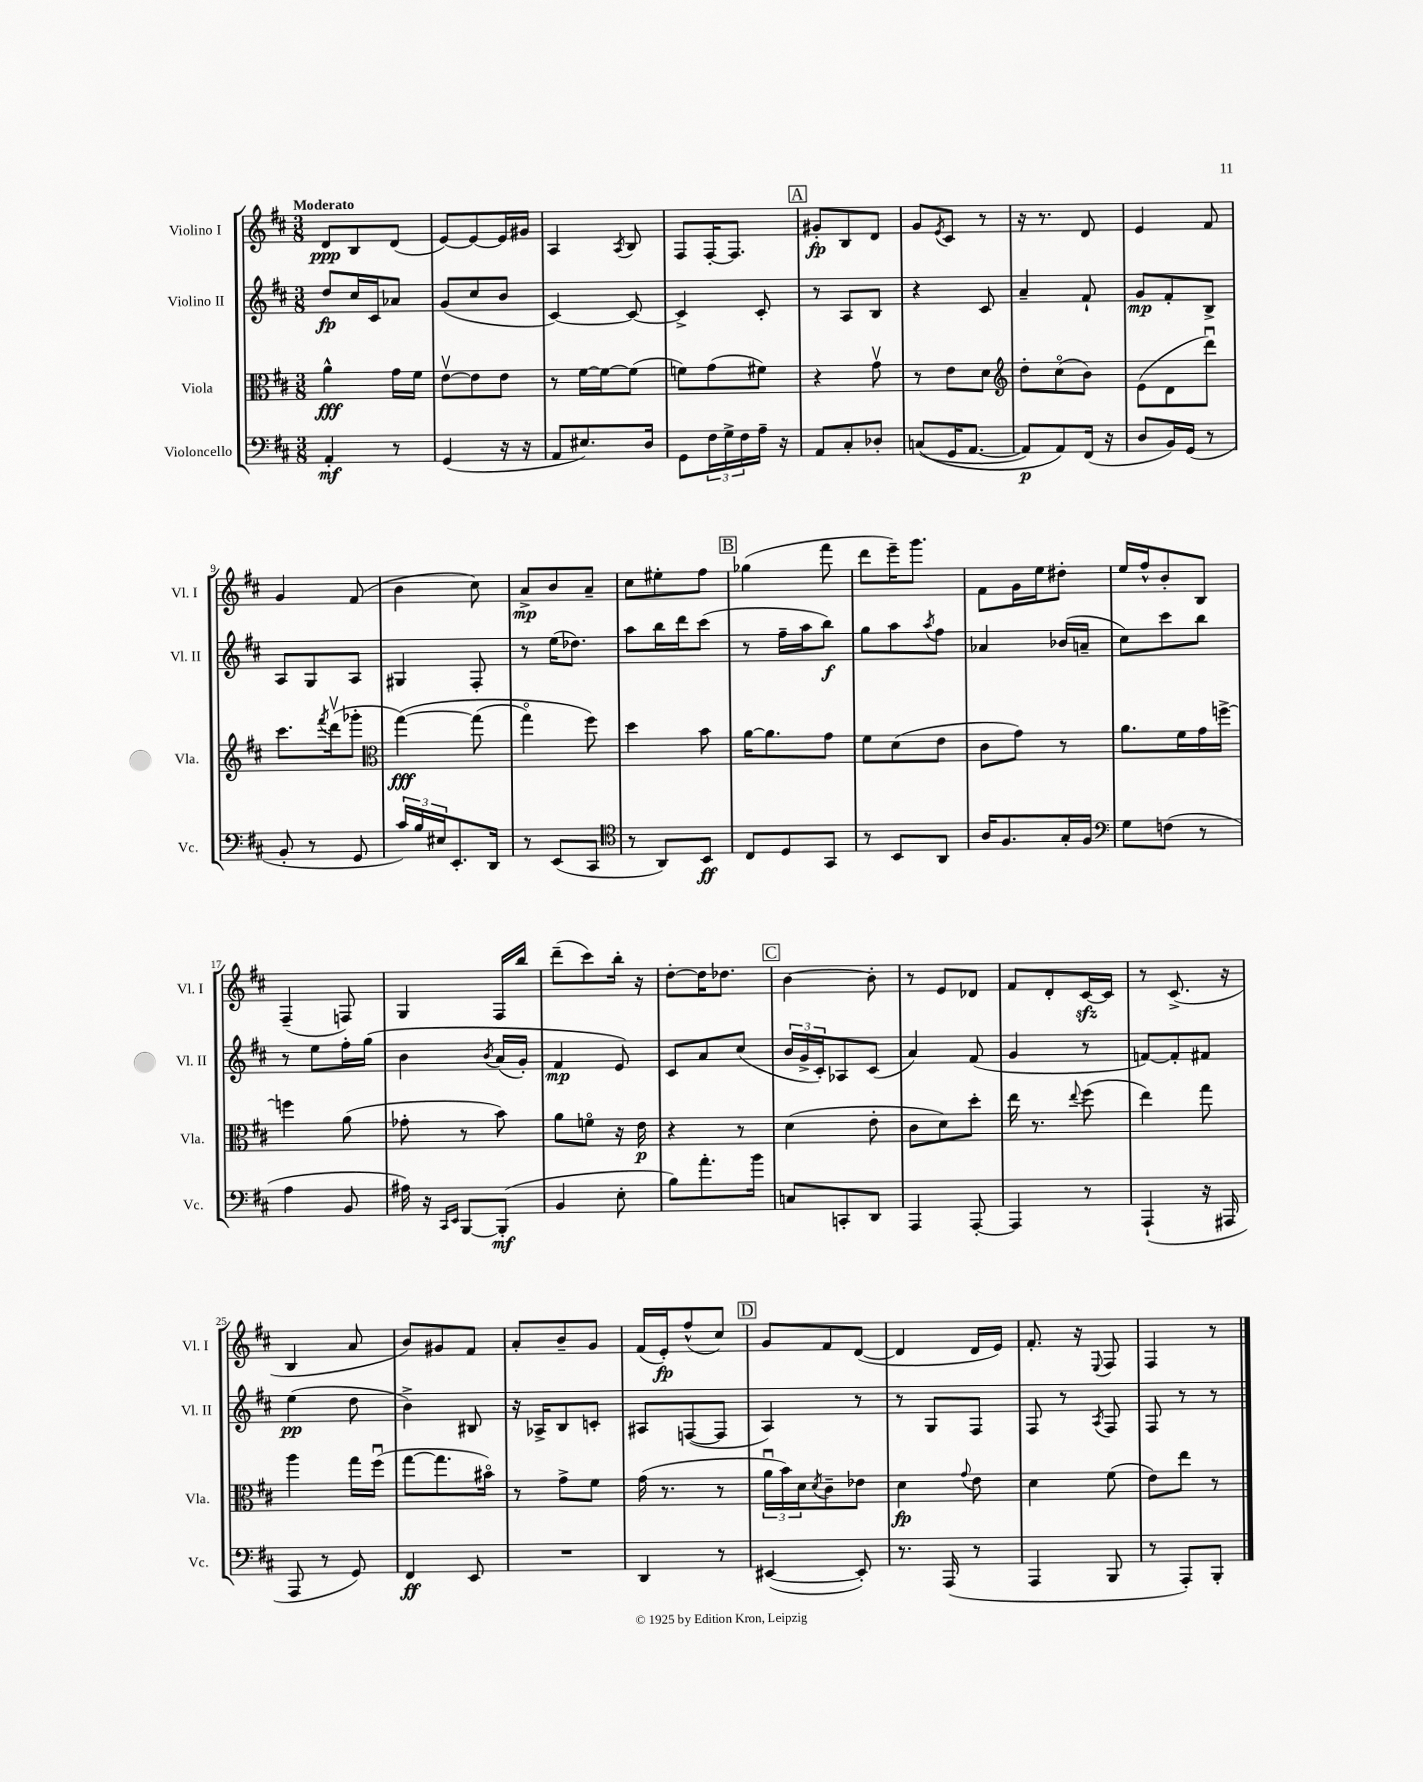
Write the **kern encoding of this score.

**kern	**dynam	**kern	**dynam	**kern	**dynam	**kern	**dynam
*part4	*part4	*part3	*part3	*part2	*part2	*part1	*part1
*staff4	*staff4	*staff3	*staff3	*staff2	*staff2	*staff1	*staff1
*I"Violoncello	*	*I"Viola	*	*I"Violino II	*	*I"Violino I	*
*I'Vc.	*	*I'Vla.	*	*I'Vl. II	*	*I'Vl. I	*
*clefF4	*	*clefC3	*	*clefG2	*	*clefG2	*
*k[f#c#]	*	*k[f#c#]	*	*k[f#c#]	*	*k[f#c#]	*
*M3/8	*	*M3/8	*	*M3/8	*	*M3/8	*
=1	=1	=1	=1	=1	=1	=1	=1
!	!	!	!	!	!	!LO:TX:a:B:t=Moderato	!
4AA'/	mf	4a^^\	fff	8dd/L	fp	8d/L	ppp
.	.	.	.	16cc#/L	.	8B/	.
.	.	.	.	16c#/J	.	.	.
8r	.	16g\LL	.	8a-X/J	.	(8d/J	.
.	.	16f#\JJ	.	.	.	.	.
=2	=2	=2	=2	=2	=2	=2	=2
(4GG/	.	[8ev\L	.	(8g/L	.	[8e/L)	.
.	.	8e\]	.	8cc#/	.	8e/_	.
16r	.	8e\J	.	8b/J	.	16e/L]	.
16r	.	.	.	.	.	16g#X/JJ	.
=3	=3	=3	=3	=3	=3	=3	=3
8AA/L	.	8r	.	[4c#/)	.	4A/	.
8.E#X/)	.	[16f#\LL	.	.	.	.	.
.	.	16f#\J_	.	.	.	.	.
.	.	.	.	.	.	8qA/	.
.	.	(8f#\J]	.	8c#/_	.	8B/	.
16D/Jk	.	.	.	.	.	.	.
=4	=4	=4	=4	=4	=4	=4	=4
8GG\L	.	8fn\L)	.	4c#^/]	.	8F#/L	.
24F#\L	.	(8g\	.	.	.	[16F#'/K	.
24G^\	.	.	.	.	.	.	.
.	.	.	.	.	.	8.F#/J]	.
24F#\	.	.	.	.	.	.	.
16A~\JJ	.	8f#X\J)	.	8c#'/	.	.	.
16r	.	.	.	.	.	.	.
!!LO:REH:place=s1:t=A
=5	=5	=5	=5	=5	=5	=5	=5
8AA/L	.	4r	.	8r	.	8g#X'/L	fp
8C#'/	.	.	.	8A/L	.	8B/	.
8D-X'/J	.	8gv\	.	8B/J	.	8d/J	.
=6	=6	=6	=6	=6	=6	=6	=6
((8Cn/L	.	8r	.	4r	.	8g/L	.
.	.	.	.	.	.	8qe/	.
16GG/K	.	8e\L	.	.	.	8c#/J	.
[8.AA/J	.	.	.	.	.	.	.
.	.	8d\J	.	8c#/	.	8r	.
=7	=7	=7	=7	=7	=7	=7	=7
*	*	*clefG2	*	*	*	*	*
8AA/L])	p	8dd'\L	.	4a~/	.	16r	.
.	.	.	.	.	.	8.r	.
8AA/)	.	(8cc#\	.	.	.	.	.
(16FF#/Jk	.	8b\J)	.	8f#`/	.	8d/	.
16r	.	.	.	.	.	.	.
=8	=8	=8	=8	=8	=8	=8	=8
8D/L	.	(8e\L	.	8g/L	mp	4e/	.
16BB/L)	.	8d\	.	8f#'/	.	.	.
(16GG/JJ	.	.	.	.	.	.	.
8r	.	8dddu\J)	.	8B^/J	.	8f#/	.
!!LO:LB:g=z
=9	=9	=9	=9	=9	=9	=9	=9
8BB'/	.	8.ccc#\L	.	8A/L	.	4g/	.
8r	.	.	.	8G/	.	.	.
.	.	8qfff#/	.	.	.	.	.
.	.	(16dddv\k	.	.	.	.	.
8GG/	.	8ggg-X'\J	.	8A/J	.	(8f#/	.
=10	=10	=10	=10	=10	=10	=10	=10
*	*	*clefC3	*	*	*	*	*
24c#/LL)	.	([4gg\)	fff	4G#X/	.	4b\	.
24B/	.	.	.	.	.	.	.
24E#X/J	.	.	.	.	.	.	.
8.EE'/	.	.	.	.	.	.	.
.	.	(8gg\]	.	8F#'/	.	8cc#\)	.
16DD/Jk	.	.	.	.	.	.	.
=11	=11	=11	=11	=11	=11	=11	=11
8r	.	4gg\)	.	8r	.	8a^/L	mp
(8EE/L	.	.	.	(16ee\KL	.	8b/	.
.	.	.	.	8.dd-X\J)	.	.	.
8CC#/J	.	8ff#\)	.	.	.	8a~/J	.
=12	=12	=12	=12	=12	=12	=12	=12
*clefC4	*	*	*	*	*	*	*
8r	.	4dd\	.	8aa\L	.	8cc#\L	.
8AA/L)	.	.	.	16bb\L	.	8ee#X'\	.
.	.	.	.	16ddd\J	.	.	.
8BB/J	ff	8b\	.	(8ccc#\J	.	8ff#\J	.
!!LO:REH:place=s1:t=B
=13	=13	=13	=13	=13	=13	=13	=13
8C#/L	.	[16a\KL	.	8r	.	(4gg-X\	.
.	.	8.a\]	.	.	.	.	.
8D/	.	.	.	16ff#~\LL	.	.	.
.	.	.	.	16aa\J	.	.	.
8GG/J	.	8g\J	.	8bb\J)	f	8fff#\	.
=14	=14	=14	=14	=14	=14	=14	=14
8r	.	8f#\L	.	8gg\L	.	8ddd\L	.
8BB/L	.	(8d\	.	8aa\	.	16eee~\K)	.
.	.	.	.	.	.	8.ggg\J	.
.	.	.	.	8qaa/	.	.	.
8AA/J	.	8e\J	.	8ff#\J	.	.	.
=15	=15	=15	=15	=15	=15	=15	=15
16A/KL	.	8c#\L	.	4a-X/	.	8f#\L	.
8.F#/	.	.	.	.	.	.	.
.	.	8g\J)	.	.	.	16g\L	.
.	.	.	.	.	.	16ee\J	.
16G'/L	.	8r	.	(16b-X/LL	.	8dd#X'\J	.
16F#/JJ	.	.	.	16an~/JJ	.	.	.
=16	=16	=16	=16	=16	=16	=16	=16
*clefF4	*	*	*	*	*	*	*
8G\L	.	8.a\L	.	8cc#\L)	.	16ee/LL	.
.	.	.	.	.	.	16ff#^^/J	.
(8Fn\J	.	.	.	8ccc#\	.	8b'/	.
.	.	16f#\L	.	.	.	.	.
8r	.	16g\	.	8bb\J	.	8B/J	.
.	.	[16ffn^\JJ	.	.	.	.	.
!!LO:LB:g=z
=17	=17	=17	=17	=17	=17	=17	=17
4A\	.	4ffn\]	.	8r	.	(4F#~/	.
.	.	.	.	8ee\L	.	.	.
8BB/	.	(8a\	.	16ff#'\L	.	8Fn/)	.
.	.	.	.	(16gg\JJ	.	.	.
=18	=18	=18	=18	=18	=18	=18	=18
16A#X\)	.	8g-X'\	.	4b\	.	4G/	.
16r	.	.	.	.	.	.	.
16qqCC#/LL	.	.	.	.	.	.	.
16qqEE/JJ	.	.	.	.	.	.	.
[8BBB/L	.	8r	.	.	.	.	.
.	.	.	.	8qb/	.	.	.
(8BBB'/J]	mf	8b\)	.	(16a/LL	.	16F#/LL	.
.	.	.	.	16g'/JJ)	.	16bb/JJ	.
=19	=19	=19	=19	=19	=19	=19	=19
4BB/	.	8a\L	.	4f#/	mp	(8ddd~\L	.
.	.	8fn\J	.	.	.	8ccc#\)	.
8E'\	.	16r	.	8e/)	.	16bb'\Jk	.
.	.	16e\	p	.	.	16r	.
=20	=20	=20	=20	=20	=20	=20	=20
8B\L)	.	4r	.	8c#/L	.	[8dd'\L	.
8.a'\	.	.	.	8a/	.	16dd\K]	.
.	.	.	.	.	.	8.dd-X\J	.
.	.	8r	.	(8cc#/J	.	.	.
16b\Jk	.	.	.	.	.	.	.
!!LO:REH:place=s1:t=C
=21	=21	=21	=21	=21	=21	=21	=21
8Cn/L	.	(4d\	.	24b/LL	.	[4b\	.
.	.	.	.	24g^/	.	.	.
.	.	.	.	24c#'/J)	.	.	.
8CCn'/	.	.	.	8A-X/	.	.	.
8DD/J	.	8e'\	.	(8c#/J	.	8b'\]	.
=22	=22	=22	=22	=22	=22	=22	=22
4AAA/	.	8c#\L	.	4a/)	.	8r	.
.	.	8d\)	.	.	.	8e/L	.
[8AAA'/	.	8dd'\J	.	(8f#/	.	8d-X/J	.
=23	=23	=23	=23	=23	=23	=23	=23
4AAA/]	.	16ee\	.	4g/	.	8f#/L	.
.	.	8.r	.	.	.	.	.
.	.	.	.	.	.	8d'/	.
.	.	8qqee/	.	.	.	.	.
8r	.	(8ff#\	.	8r	.	[16c#zz/L	.
.	.	.	.	.	.	16c#/JJ]	.
=24	=24	=24	=24	=24	=24	=24	=24
(4AAA`/	.	4ee\)	.	[8fn/L)	.	8r	.
.	.	.	.	8f'/]	.	(8.c#^/	.
16r	.	8gg\	.	8f#X/J	.	.	.
16AAA#X/	.	.	.	.	.	16r	.
!!LO:LB:g=z
=25	=25	=25	=25	=25	=25	=25	=25
8AAA/	.	4aa\	.	(4ee\	pp	4B/	.
8r	.	.	.	.	.	.	.
8GG/)	.	16gg\LL	.	8dd\	.	8a/	.
.	.	(16ff#u\JJ	.	.	.	.	.
=26	=26	=26	=26	=26	=26	=26	=26
4FF#/	ff	[8gg\L	.	4b^\)	.	8b/L)	.
.	.	8.gg\]	.	.	.	8g#X/	.
8EE/	.	.	.	8B#X/	.	8f#/J	.
.	.	16b#X\Jk)	.	.	.	.	.
=27	=27	=27	=27	=27	=27	=27	=27
4.r	.	8r	.	16r	.	8a'/L	.
.	.	.	.	16A-X^/KL	.	.	.
.	.	8g^\L	.	8B/	.	8b~/	.
.	.	8f#\J	.	8cn'/J	.	8g/J	.
=28	=28	=28	=28	=28	=28	=28	=28
4DD/	.	(16g\	.	8A#X/L	.	(16f#/LL	.
.	.	8.r	.	.	.	16e'/J)	fp
.	.	.	.	([8Fn/	.	(8ff#^^/	.
8r	.	8r	.	8F/J]	.	8cc#/J)	.
!!LO:REH:place=s1:t=D
=29	=29	=29	=29	=29	=29	=29	=29
([4EE#X/	.	24au\LL	.	4A/)	.	8g/L	.
.	.	24b\)	.	.	.	.	.
.	.	24d\J	.	.	.	.	.
.	.	8qd/	.	.	.	.	.
.	.	8c#~\	.	.	.	8f#/	.
8EE#'/])	.	8e-X\J	.	8r	.	([8d/J	.
=30	=30	=30	=30	=30	=30	=30	=30
8.r	.	4d\	fp	8r	.	4d/]	.
.	.	.	.	8G/L	.	.	.
(16AAA/	.	.	.	.	.	.	.
.	.	8qqg/	.	.	.	.	.
8r	.	8e\	.	8F#/J	.	16d/LL	.
.	.	.	.	.	.	16e/JJ)	.
=31	=31	=31	=31	=31	=31	=31	=31
4AAA/	.	4d\	.	8F#/	.	8.f#'/	.
.	.	.	.	8r	.	.	.
.	.	.	.	.	.	16r	.
.	.	.	.	8qA/	.	8qqE/	.
8BBB/	.	(8f#\	.	8F#/	.	8F#/	.
=32	=32	=32	=32	=32	=32	=32	=32
8r	.	8e\L)	.	8F#/	.	4F#/	.
8AAA'/L)	.	8ee\J	.	8r	.	.	.
8BBB'/J	.	8r	.	8r	.	8r	.
==	==	==	==	==	==	==	==
*-	*-	*-	*-	*-	*-	*-	*-
